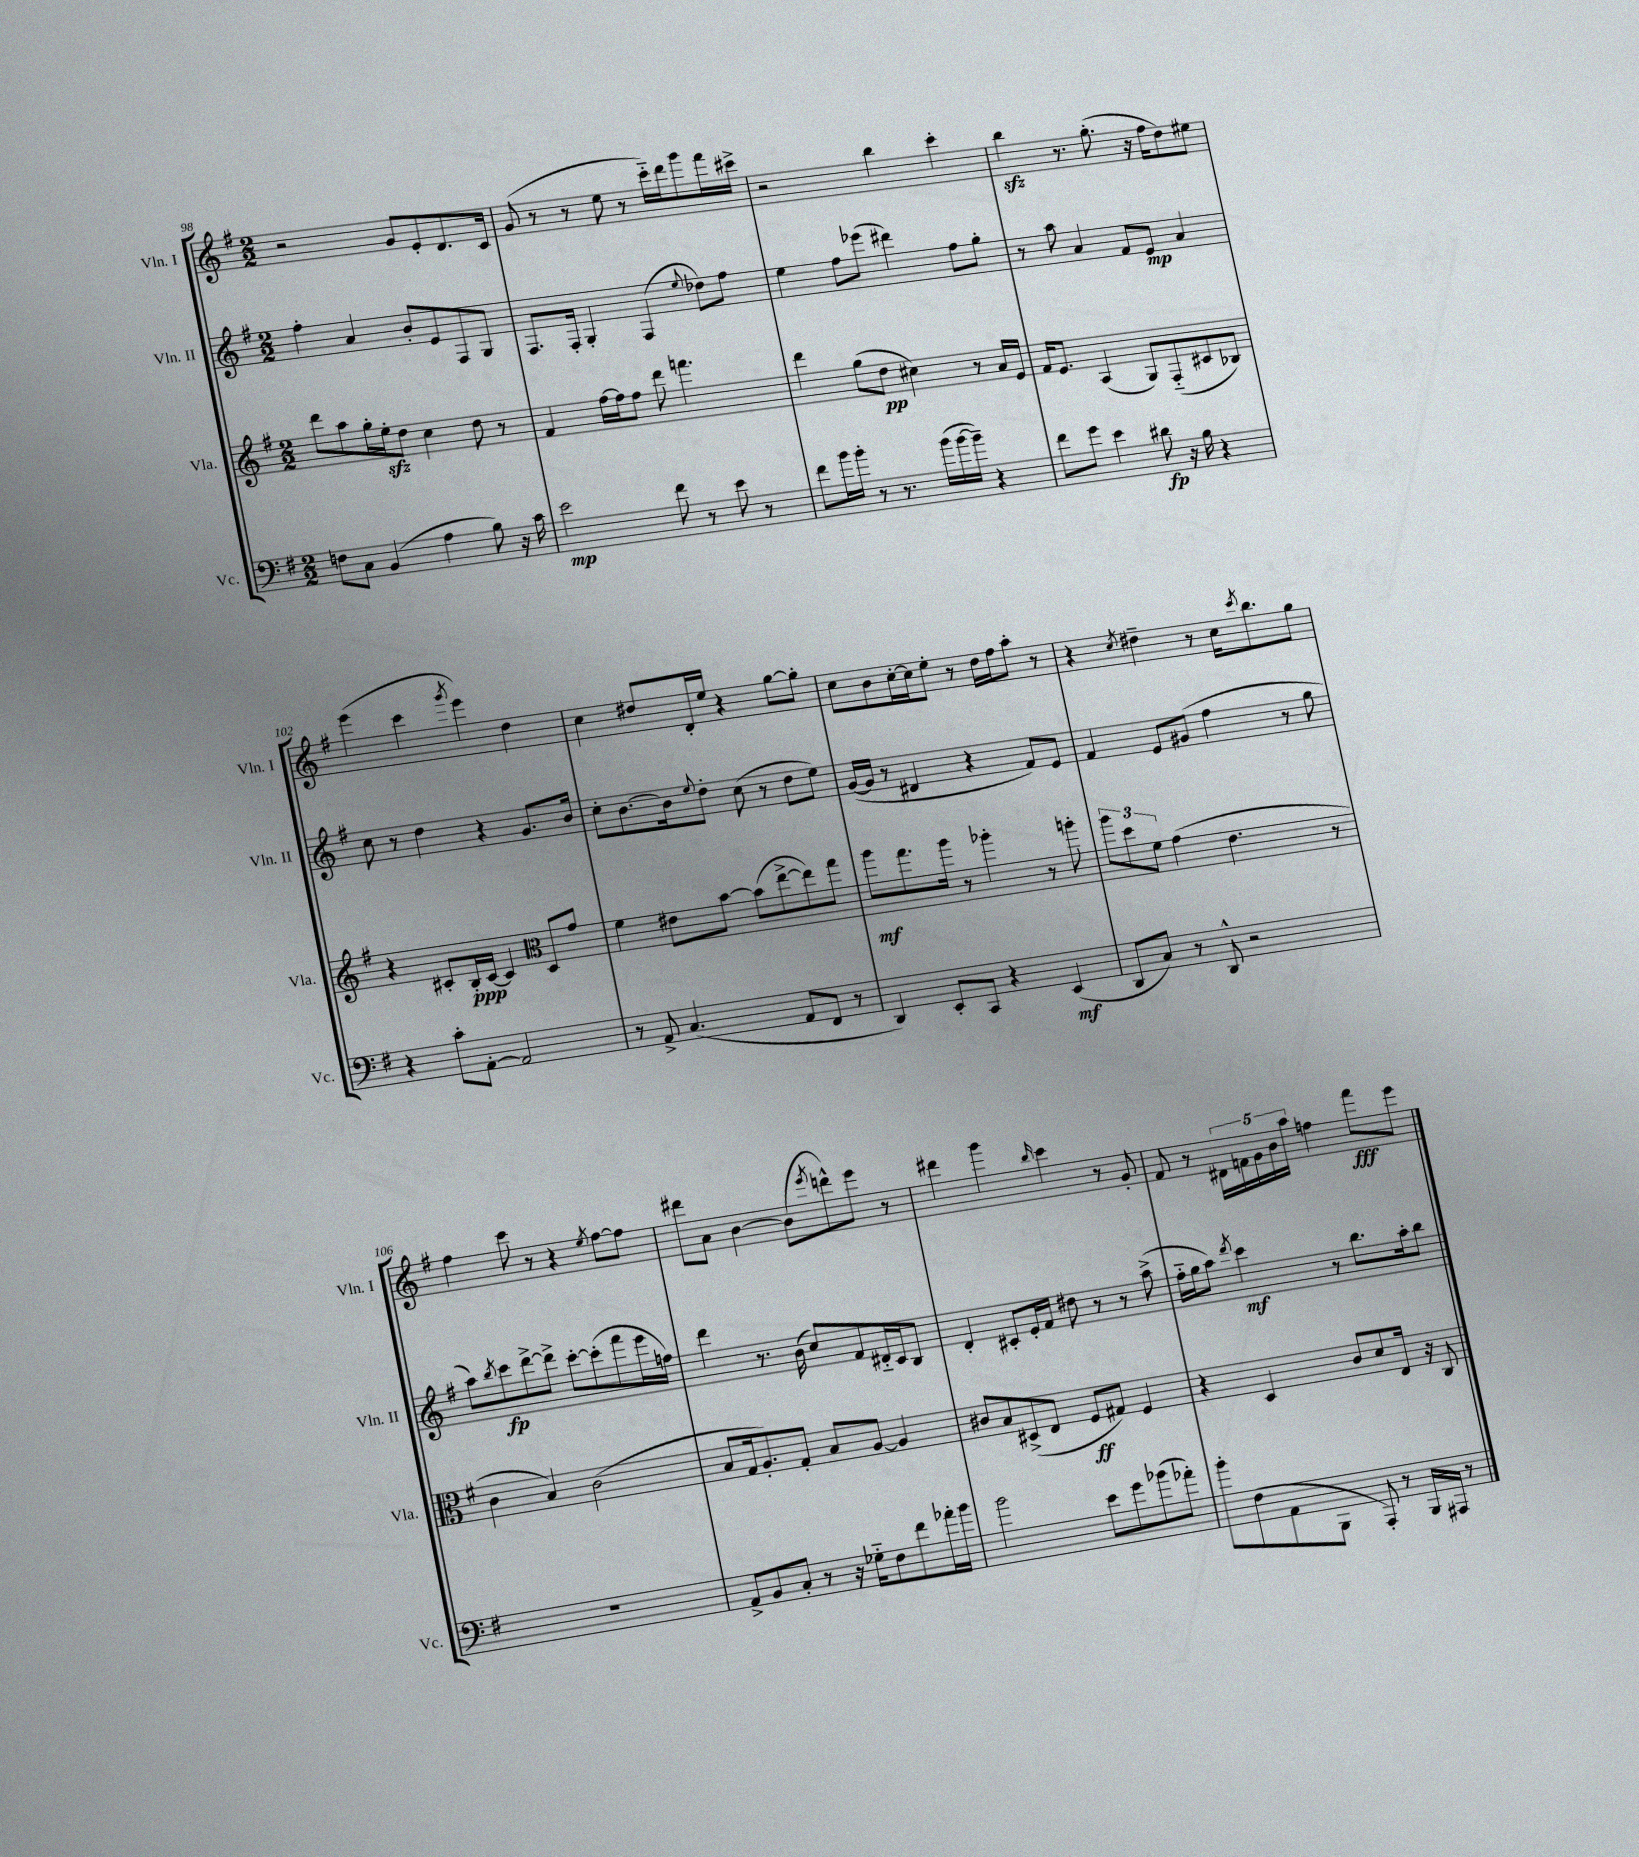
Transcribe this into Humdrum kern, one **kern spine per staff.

**kern	**dynam	**kern	**dynam	**kern	**dynam	**kern	**dynam
*part4	*part4	*part3	*part3	*part2	*part2	*part1	*part1
*staff4	*staff4	*staff3	*staff3	*staff2	*staff2	*staff1	*staff1
*I"Vc.	*	*I"Vla.	*	*I"Vln. II	*	*I"Vln. I	*
*I'Vc.	*	*I'Vla.	*	*I'Vln. II	*	*I'Vln. I	*
*clefF4	*	*clefG2	*	*clefG2	*	*clefG2	*
*k[f#]	*	*k[f#]	*	*k[f#]	*	*k[f#]	*
*M2/2	*	*M2/2	*	*M2/2	*	*M2/2	*
=98	=98	=98	=98	=98	=98	=98	=98
8Fn\L	.	8ddd\L	.	4ff#'\	.	2r	.
8C\J	.	8aa\	.	.	.	.	.
(4BB/	.	16gg'\L	.	4a/	.	.	.
.	.	16eezz'\J	.	.	.	.	.
.	.	8dd\J	.	.	.	.	.
4A\	.	4cc\	.	8b'/L	.	8g/L	.
.	.	.	.	8e/	.	8e'/	.
8B\)	.	8dd\	.	8F#/	.	8.d/	.
16r	.	8r	.	8G/J	.	.	.
16c\	.	.	.	.	.	16c/Jk	.
=99	=99	=99	=99	=99	=99	=99	=99
2e\	mp	4f#/	.	8.F#/L	.	(8g/	.
.	.	.	.	.	.	8r	.
.	.	.	.	16F#'/Jk	.	.	.
.	.	[16ff#\LL	.	4G'/	.	8r	.
.	.	16ff#\J]	.	.	.	.	.
.	.	8ff#\J	.	.	.	8ee\	.
8f#\	.	8ddd\	.	(4F#/	.	8r	.
8r	.	4.fffn\	.	.	.	16ccc\LL)	.
.	.	.	.	.	.	16ddd\J	.
.	.	.	.	8qqee/	.	.	.
8e\	.	.	.	8dd-X\L)	.	8ggg\	.
8r	.	.	.	8ff#\J	.	16fff#\L	.
.	.	.	.	.	.	16ccc#X^\JJ	.
=100	=100	=100	=100	=100	=100	=100	=100
8f#\L	.	4ddd\	.	4ee\	.	2r	.
16b\L	.	.	.	.	.	.	.
16b'\JJ	.	.	.	.	.	.	.
8r	.	(8gg\L	.	8ff#\L	.	.	.
8.r	.	8dd\J	pp	(8eee-X\J	.	.	.
.	.	4cc#X\)	.	4ddd#X\)	.	4bb\	.
(16b\LL	.	.	.	.	.	.	.
[16b\	.	.	.	.	.	.	.
16b~\JJ])	.	.	.	.	.	.	.
4r	.	8r	.	8ff#\L	.	4ccc'\	.
.	.	16a/LL	.	8gg'\J	.	.	.
.	.	16e/JJ	.	.	.	.	.
=101	=101	=101	=101	=101	=101	=101	=101
8f#\L	.	16f#/KL	.	8r	.	4bbzz\	.
.	.	8.e/J	.	.	.	.	.
8g\J	.	.	.	8aa\	.	.	.
4e\	.	(4A/	.	4a/	.	8.r	.
.	.	.	.	.	.	(8.gg'\	.
8d#X\	fp	8G/L)	.	8f#/L	.	.	.
16r	.	(8F#/	.	8e/J	mp	16r	.
16B\	.	.	.	.	.	16ff#\KL	.
4r	.	8c#X/	.	4a/	.	8dd\)	.
.	.	8B-X/J)	.	.	.	8ee#X\J	.
!!LO:LB:g=z
=102	=102	=102	=102	=102	=102	=102	=102
4r	.	4r	.	8cc\	.	(4eee\	.
.	.	.	.	8r	.	.	.
8c'\L	.	8c#X'/L	.	4dd\	.	4ccc\	.
[8AA'\J	.	16B'/L	ppp	.	.	.	.
.	.	[16c#/JJ	.	.	.	.	.
.	.	.	.	.	.	8qggg/	.
2AA/]	.	4c#/]	.	4r	.	4eee\)	.
*	*	*clefC3	*	*	*	*	*
.	.	8D/L	.	8.g/L	.	4dd\	.
.	.	8g/J	.	.	.	.	.
.	.	.	.	16b/Jk	.	.	.
=103	=103	=103	=103	=103	=103	=103	=103
8r	.	4f#\	.	8cc'\L	.	4cc\	.
8AA^/	.	.	.	[8.b\	.	.	.
(4.C/	.	8e#X\L	.	.	.	8dd#X/L	.
.	.	.	.	16b\k]	.	.	.
.	.	.	.	8qqee/	.	.	.
.	.	[8b\J	.	8dd'\J	.	16d'/L	.
.	.	.	.	.	.	16ee/JJ	.
.	.	(8b\L]	.	(8cc\	.	4r	.
8AA/L	.	[8ee^\	.	8r	.	.	.
8FF#/J	.	8ee\])	.	8dd\L	.	[8gg\L	.
8r	.	8gg\J	.	8ee\J)	.	8gg'\J]	.
=104	=104	=104	=104	=104	=104	=104	=104
4DD/)	.	8aa\L	mf	([16g/LL	.	8cc\L	.
.	.	.	.	16g/JJ]	.	.	.
.	.	8.gg\	.	8r	.	8b\	.
8EE'/L	.	.	.	4d#X/	.	[16cc'\L	.
.	.	16aa\Jk	.	.	.	16cc\J]	.
8CC/J	.	8r	.	.	.	8ee'\J	.
4r	.	4aa-X'\	.	4r	.	8r	.
.	.	.	.	.	.	16dd\LL	.
.	.	.	.	.	.	16ff#\J	.
(4EE/	mf	8r	.	8f#/L)	.	8aa'\J	.
.	.	8aan'\	.	8e/J	.	8r	.
=105	=105	=105	=105	=105	=105	=105	=105
8DD/L	.	12aa\L	.	4f#/	.	4r	.
.	.	12dd\	.	.	.	.	.
8C/J)	.	.	.	.	.	.	.
.	.	12f#\J	.	.	.	.	.
.	.	.	.	.	.	8qcc/	.
8r	.	(4g\	.	8e/L	.	4dd#X~\	.
8DD^^/	.	.	.	(8g#X/J	.	.	.
2r	.	4.e\	.	4ff#\	.	8r	.
.	.	.	.	.	.	16cc\KL	.
.	.	.	.	.	.	8qccc/	.
.	.	.	.	.	.	8.bb\	.
.	.	.	.	8r	.	.	.
.	.	8r	.	8gg\	.	8gg\J	.
!!LO:LB:g=z
=106	=106	=106	=106	=106	=106	=106	=106
1r	.	4c\	.	8aa\L)	.	4ff#\	.
.	.	.	.	8qbb/	.	.	.
.	.	.	.	8ccc\	fp	.	.
.	.	4B/)	.	[8ddd^\	.	8ccc\	.
.	.	.	.	8ddd^\J]	.	8r	.
.	.	(2c\	.	[8ccc'\L	.	4r	.
.	.	.	.	(8ccc'\]	.	.	.
.	.	.	.	.	.	8qee/	.
.	.	.	.	8fff#\	.	[8ff#\L	.
.	.	.	.	16eee\L	.	8ff#\J]	.
.	.	.	.	16ffn\JJ)	.	.	.
=107	=107	=107	=107	=107	=107	=107	=107
8AA^/L	.	8B/L	.	4ddd\	.	8ddd#X\L	.
8BB/	.	16G/k	.	.	.	8a\J	.
.	.	8.A'/)	.	.	.	.	.
8C'/J	.	.	.	8.r	.	[4b\	.
8r	.	8G'/J	.	.	.	.	.
.	.	.	.	(16b\	.	.	.
16r	.	8B/L	.	8cc/L)	.	(8b\L]	.
16G-X\KL	.	.	.	.	.	.	.
.	.	.	.	.	.	8qeee/	.
8F#\	.	[8A/J	.	8f#/	.	8dddn^^\)	.
8f#\	.	4A/]	.	16d#X/L	.	8eee\J	.
.	.	.	.	16c/J	.	.	.
16a-X'\L	.	.	.	8B/J	.	8r	.
16b\JJ	.	.	.	.	.	.	.
=108	=108	=108	=108	=108	=108	=108	=108
2b\	.	8c#X/L	.	4d'/	.	4ddd#X\	.
.	.	8B/	.	.	.	.	.
.	.	(8D#X^/	.	8c#X'/L	.	4ggg\	.
.	.	8E/J	.	16e'/L	.	.	.
.	.	.	.	16f#/JJ	.	.	.
.	.	.	.	.	.	16qqbb/	.
8e\L	.	8F#/L	ff	8dd#X\	.	4ccc\	.
8g\	.	8G#X/J)	.	8r	.	.	.
(8b-X\	.	4F#/	.	8r	.	8r	.
8a-X'\J)	.	.	.	(8aa^\	.	8g'/	.
=109	=109	=109	=109	=109	=109	=109	=109
8b'\L	.	4r	.	16ff#\LL	.	8f#/	.
.	.	.	.	16gg\J	.	.	.
(8F#\	.	.	.	8aa\J)	.	8r	.
.	.	.	.	8qddd/	.	.	.
8AA\	.	4D/	.	4ccc\	mf	20d#X\LL	.
.	.	.	.	.	.	20fn\	.
.	.	.	.	.	.	20g\	.
8BBB\J	.	.	.	.	.	.	.
.	.	.	.	.	.	20b\	.
.	.	.	.	.	.	20aa\JJ	.
8AAA'/)	.	8c/L	.	8r	.	4ffn\	.
8r	.	8d/	.	8.bb\L	.	.	.
16BBB/LL	.	16E/Jk	.	.	.	8fff#\L	fff
16AAA#X/JJ	.	16r	.	16aa'\k	.	.	.
8r	.	8C/	.	8bb\J	.	8eee\J	.
==	==	==	==	==	==	==	==
*-	*-	*-	*-	*-	*-	*-	*-
